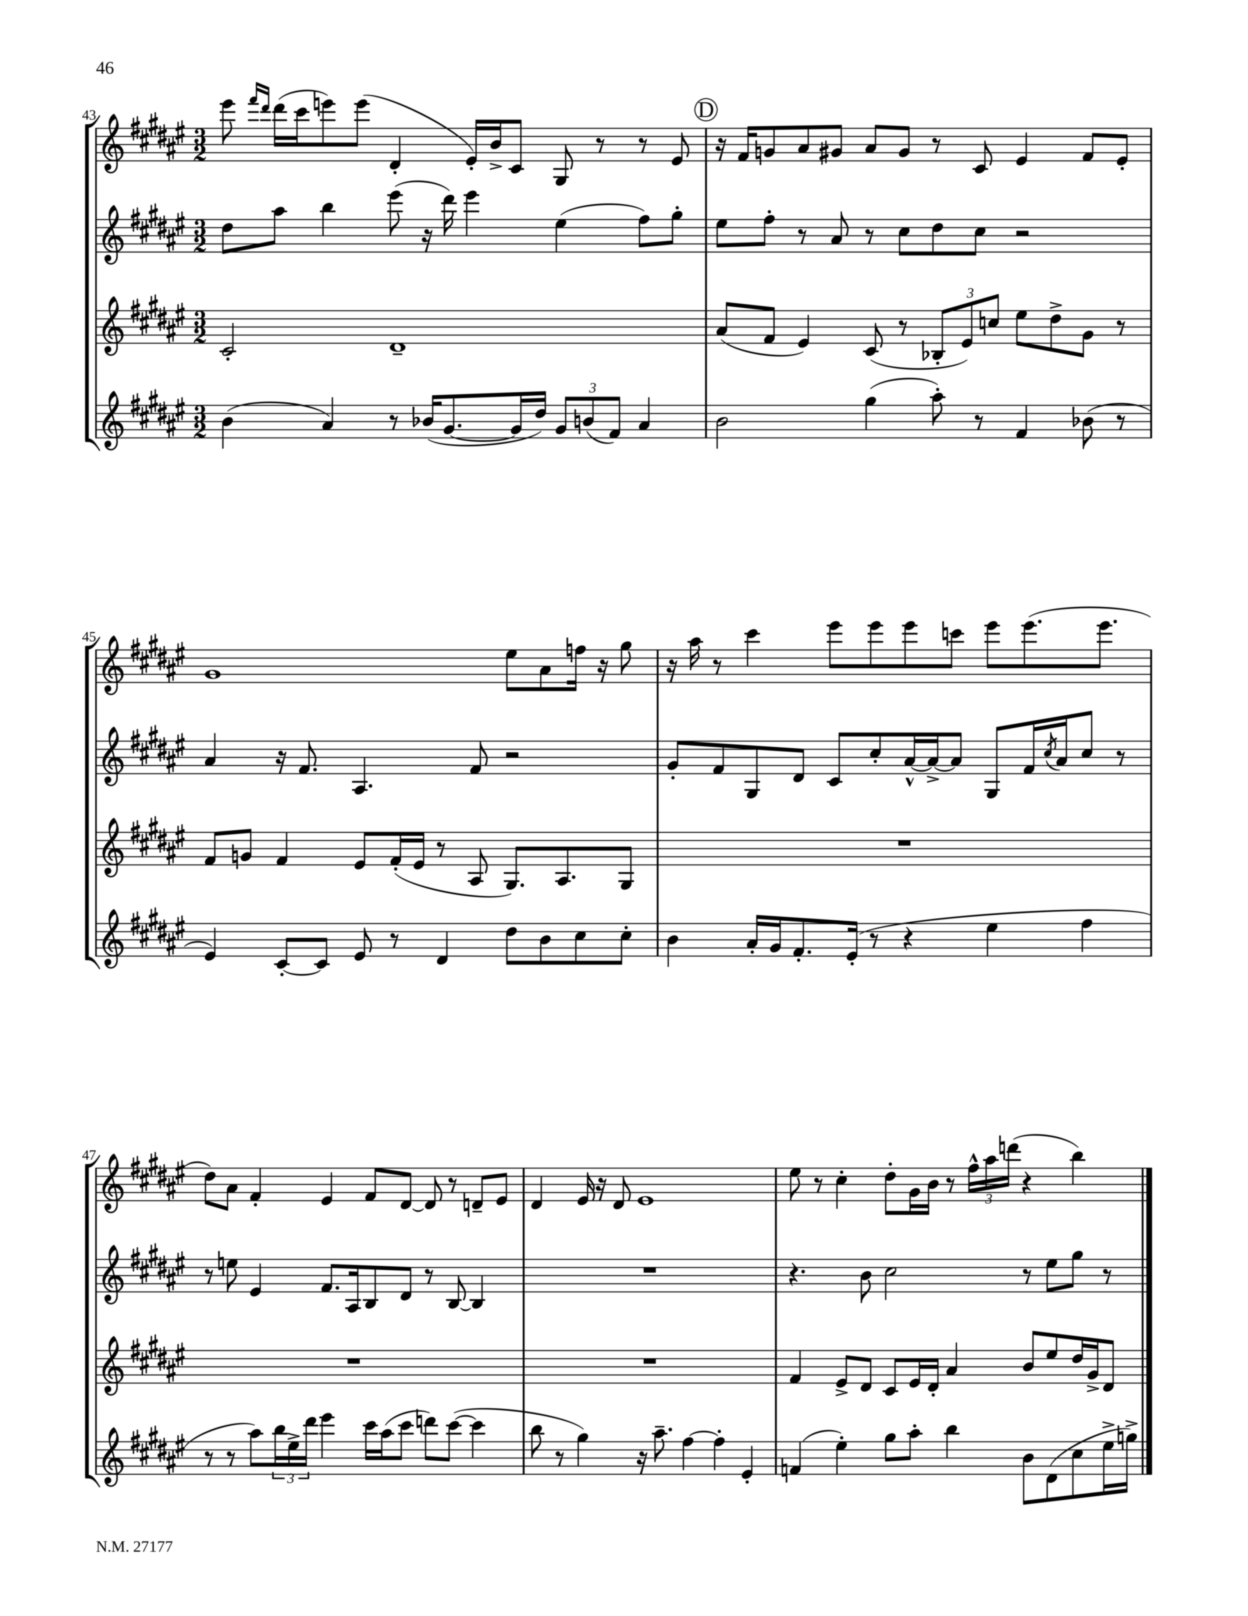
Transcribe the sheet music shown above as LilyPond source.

<<
\new StaffGroup <<
\new Staff = "s0" {
    \clef treble \key fis \major \numericTimeSignature \time 3/2
    eis'''8 \grace { fis'''16 dis'''16 } dis'''16( cis'''16 e'''8) e'''8( dis'4-. eis'16-.) b'16-> cis'8 gis8 r8 r8 eis'8 |
    \mark \markup { \circle "D" } r16 fis'16 g'8 ais'8 gis'8 ais'8 gis'8 r8 cis'8 eis'4 fis'8 eis'8-. |
    gis'1 eis''8 ais'8 f''16 r16 gis''8 |
    r16 ais''16 r8 cis'''4 eis'''8 eis'''8 eis'''8 c'''8 eis'''8 eis'''8.( eis'''8. |
    dis''8) ais'8 fis'4-. eis'4 fis'8 dis'8~ dis'8 r8 d'8-- eis'8 |
    dis'4 eis'16 r16 dis'8 eis'1 |
    eis''8 r8 cis''4-. dis''8-. gis'16 b'16 r8 \tuplet 3/2 { fis''16-^ ais''16 d'''16( } r4 b''4) \bar "|." |
}
\new Staff = "s1" {
    \clef treble \key fis \major \numericTimeSignature \time 3/2
    dis''8 ais''8 b''4 eis'''8( r16 dis'''16) eis'''4 eis''4( fis''8) gis''8-. |
    \mark \markup { \circle "D" } eis''8 fis''8-. r8 ais'8 r8 cis''8 dis''8 cis''8 r2 |
    ais'4 r16 fis'8. ais4. fis'8 r2 |
    gis'8-. fis'8 gis8 dis'8 cis'8 cis''8-. ais'16~-^ ais'16~-> ais'8 gis8 fis'16 \acciaccatura { cis''8 } ais'16 cis''8 r8 |
    r8 e''8 eis'4 fis'8. ais16 b8 dis'8 r8 b8~ b4 |
    R1. |
    r4. b'8 cis''2 r8 eis''8 gis''8 r8 \bar "|." |
}
\new Staff = "s2" {
    \clef treble \key fis \major \numericTimeSignature \time 3/2
    cis'2-. dis'1-- |
    \mark \markup { \circle "D" } ais'8( fis'8 eis'4) cis'8( r8 \tuplet 3/2 { bes8-. eis'8) c''8 } eis''8 dis''8-> gis'8 r8 |
    fis'8 g'8 fis'4 eis'8 fis'16-.( eis'16 r8 ais8 gis8.) ais8. gis8 |
    R1. |
    R1. |
    R1. |
    fis'4 eis'8-> dis'8 cis'8 eis'16 dis'16-. ais'4 b'8 eis''8 dis''16 gis'16-> dis'8 \bar "|." |
}
\new Staff = "s3" {
    \clef treble \key fis \major \numericTimeSignature \time 3/2
    b'4( ais'4) r8 bes'16( gis'8.~ gis'16 dis''16) \tuplet 3/2 { gis'8 b'8( fis'8) } ais'4 |
    \mark \markup { \circle "D" } b'2 gis''4( ais''8-.) r8 fis'4 bes'8( r8 |
    eis'4) cis'8~-. cis'8 eis'8 r8 dis'4 dis''8 b'8 cis''8 cis''8-. |
    b'4 ais'16-. gis'16 fis'8.-. eis'16-.( r8 r4 eis''4 fis''4 |
    r8 r8 ais''8) \tuplet 3/2 { b''16 eis''16-> dis'''16 } eis'''4 cis'''16 ais''16( cis'''8 d'''8) cis'''8~( cis'''4 |
    b''8 r8 gis''4) r16 ais''8.-- fis''4~ fis''4-. eis'4-. |
    f'4( eis''4-.) gis''8 ais''8-. b''4 b'8 dis'8( cis''8 eis''16-> g''16->) \bar "|." |
}
>>
>>
\layout { \context { \Score currentBarNumber = #43 } }
